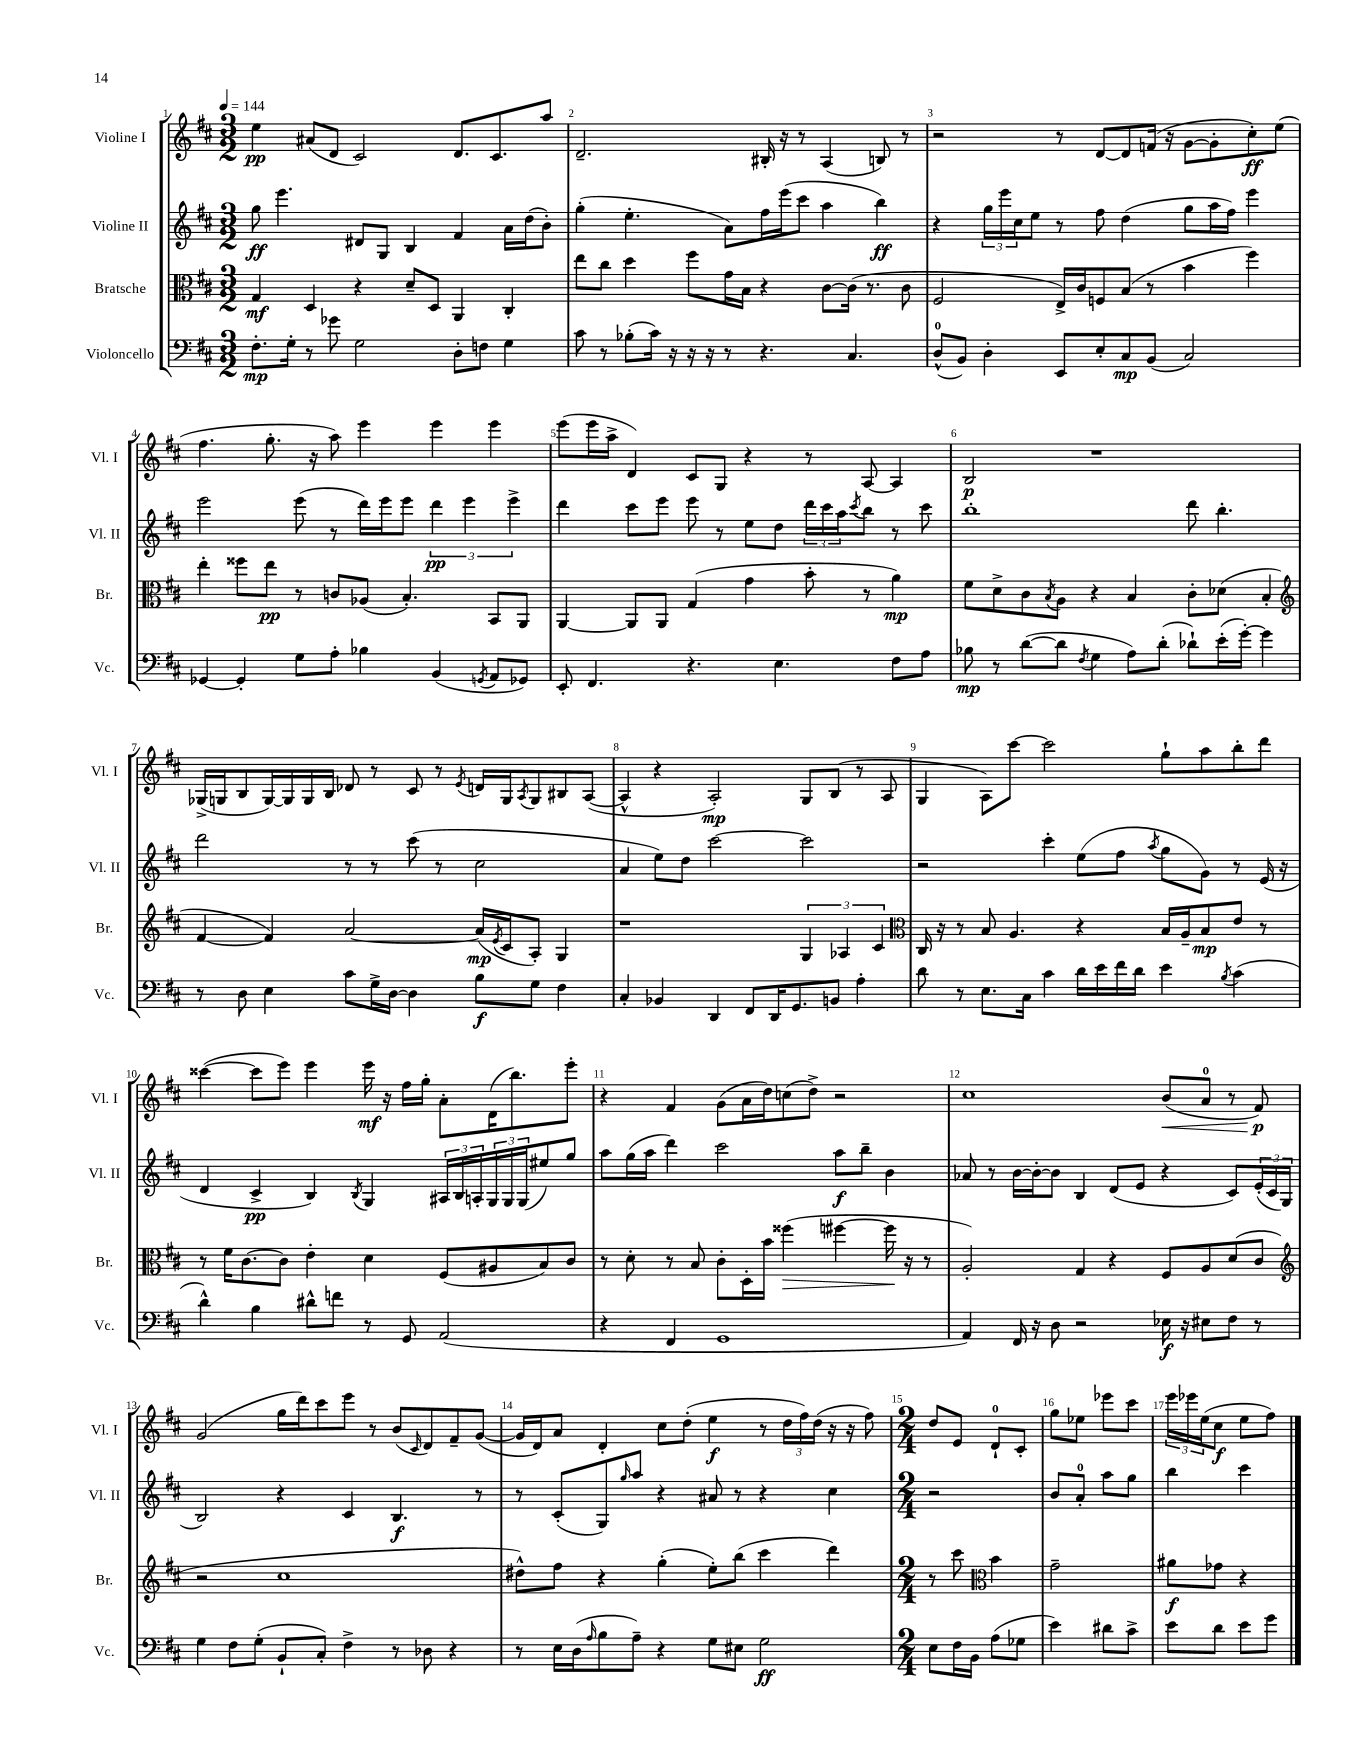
<<
\new StaffGroup <<
\new Staff = "s0" \with { instrumentName = "Violine I" shortInstrumentName = "Vl. I" } {
    \clef treble \key d \major \numericTimeSignature \time 3/2 \tempo 4 = 144
    e''4\pp ais'8( d'8 cis'2) d'8. cis'8. a''8 |
    d'2.-- bis16-. r16 r8 a4( b8) r8 |
    r2 r8 d'8~ d'8 f'16( r16 g'8~ g'8-. cis''8-.\ff) e''8( |
    fis''4. g''8.-. r16 a''8) e'''4 e'''4 e'''4 |
    e'''8( e'''16 a''16-> d'4) cis'8 g8 r4 r8 a8~ a4 |
    b2\p r1 |
    ges16->( g16 b8 g16~) g16 g16 b16 des'8 r8 cis'8 r8 \acciaccatura { e'8 } d'16 g16 \acciaccatura { a8 } g8 bis8 a8~( |
    a4-^ r4 a2-.\mp) g8 b8( r8 a8 |
    g4 a8) cis'''8~ cis'''2 g''8-! a''8 b''8-. d'''8 |
    cisis'''4~( cisis'''8 e'''8) e'''4 e'''16\mf r16 fis''16 g''16-. a'8-. d'16( b''8.) e'''8-. |
    r4 fis'4 g'8( a'16 d''16) c''8( d''8->) r2 |
    cis''1 b'8\<( a'8-0 r8 fis'8\p\!) |
    g'2( g''16 d'''16) cis'''8 e'''8 r8 b'8( \grace { cis'16 } d'8) fis'8-- g'8~( |
    g'16 d'16) a'8 d'4-. cis''8 d''8-.( e''4\f r8 \tuplet 3/2 { d''16 fis''16) d''16( } r16 r16 fis''8) |
    \numericTimeSignature \time 2/4 d''8 e'8 d'8-0-! cis'8-. |
    g''8 ees''8 ees'''8 cis'''8 |
    \tuplet 3/2 { e'''16 ees'''16 e''16( } cis''8\f e''8 fis''8) \bar "|." |
}
\new Staff = "s1" \with { instrumentName = "Violine II" shortInstrumentName = "Vl. II" } {
    \clef treble \key d \major \numericTimeSignature \time 3/2
    g''8\ff e'''4. dis'8 g8 b4 fis'4 a'16 d''16( b'8-.) |
    g''4-.( e''4.-. a'8) fis''16 e'''16( cis'''8 a''4 b''4\ff) |
    r4 \tuplet 3/2 { g''16 e'''16 cis''16 } e''8 r8 fis''8 d''4( g''8 a''16 fis''16) e'''4 |
    e'''2 e'''8( r8 d'''16) e'''16 e'''8 \tuplet 3/2 { d'''4\pp e'''4 e'''4-> } |
    d'''4 cis'''8 e'''8 e'''8 r8 e''8 d''8 \tuplet 3/2 { d'''16 cis'''16 a''16 } \acciaccatura { cis'''8 } b''8 r8 cis'''8 |
    b''1-. d'''8 b''4.-. |
    d'''2 r8 r8 cis'''8( r8 cis''2 |
    a'4 e''8) d''8 cis'''2~ cis'''2 |
    r2 cis'''4-. e''8( fis''8 \acciaccatura { a''8 } g''8 g'8) r8 e'16( r16 |
    d'4 cis'4->\pp b4) \acciaccatura { b8 } g4 \tuplet 3/2 { ais16 b16 a16-. } \tuplet 3/2 { g16 g16 g16( } eis''8) g''8 |
    a''8 g''16( a''16 d'''4) cis'''2 a''8\f b''8-- b'4 |
    aes'8 r8 b'16~ b'16~-. b'8 b4 d'8( e'8 r4 cis'8) \tuplet 3/2 { e'16-.( cis'16 g16 } |
    b2) r4 cis'4 b4.\f r8 |
    r8 cis'8-.( g8) \grace { g''16 } a''8 r4 ais'8 r8 r4 cis''4 |
    \numericTimeSignature \time 2/4 r2 |
    b'8 a'8-0-. a''8 g''8 |
    b''4 cis'''4 \bar "|." |
}
\new Staff = "s2" \with { instrumentName = "Bratsche" shortInstrumentName = "Br." } {
    \clef alto \key d \major \numericTimeSignature \time 3/2
    g4\mf d4 r4 d'8-- d8 a,4 cis4-. |
    e''8 cis''8 d''4 fis''8 g'16 b16 r4 cis'8~ cis'16( r8. cis'8 |
    fis2 e16->) cis'16 f8 b8( r8 b'4 fis''4) |
    e''4-. fisis''8 e''8\pp r8 c'8 aes8( b4.-.) b,8 a,8 |
    a,4~ a,8 a,8 g4( g'4 b'8-. r8 a'4\mp) |
    fis'8 d'8-> cis'8 \acciaccatura { b8 } a8 r4 b4 cis'8-. des'8( b4-. |
    \clef treble fis'4~ fis'4) a'2~ a'16\mp( \acciaccatura { e'8 } cis'16 a8-.) g4 |
    r1 \tuplet 3/2 { g4 aes4 cis'4 } |
    \clef alto cis16 r16 r8 b8 a4. r4 b16 a16-- b8\mp e'8 r8 |
    r8 fis'16 cis'8.~ cis'8 e'4-. d'4 fis8( ais8 b8) cis'8 |
    r8 d'8-. r8 b8 cis'8-. d16-. b'16 fisis''4\>( fis''4~ fis''16\! r16 r8 |
    a2-.) g4 r4 fis8 a8 d'8( cis'8 |
    \clef treble r2 cis''1 |
    dis''8-^) fis''8 r4 g''4-.( e''8-.) b''8( cis'''4 d'''4) |
    \numericTimeSignature \time 2/4 r8 cis'''8 \clef alto b'4 |
    g'2-- |
    ais'8\f ges'8 r4 \bar "|." |
}
\new Staff = "s3" \with { instrumentName = "Violoncello" shortInstrumentName = "Vc." } {
    \clef bass \key d \major \numericTimeSignature \time 3/2
    fis8.-.\mp g16-. r8 ges'8 g2 d8-. f8 g4 |
    cis'8 r8 bes8-.( cis'16) r16 r16 r16 r8 r4. cis4. |
    d8-0-^( b,8) d4-. e,8 e8-. cis8\mp b,8( cis2) |
    ges,4~ ges,4-. g8 a8-. bes4 b,4( \acciaccatura { g,8 } a,8 ges,8) |
    e,8-. fis,4. r4. e4. fis8 a8 |
    bes8\mp r8 d'8~( d'8 \acciaccatura { fis8 } g4 a8) d'8-.( des'8-!) e'16-.( g'16~-.) g'4 |
    r8 d8 e4 cis'8 g16-> d16~ d4 b8\f g8 fis4 |
    cis4-. bes,4 d,4 fis,8 d,16 g,8. b,8 a4-. |
    d'8 r8 e8. cis16 cis'4 d'16 e'16 fis'16 d'16 e'4 \acciaccatura { b8 } cis'4( |
    d'4-^) b4 dis'8-^ f'8 r8 g,8 a,2( |
    r4 fis,4 g,1 |
    a,4) fis,16 r16 d8 r2 ees16\f r16 eis8 fis8 r8 |
    g4 fis8 g8-.( b,8-! cis8-.) fis4-> r8 des8 r4 |
    r8 e16 d16( \grace { a16 } b8 a8--) r4 g8 eis8 g2\ff |
    \numericTimeSignature \time 2/4 e8 fis16 b,16 a8( ges8 |
    e'4) dis'8 cis'8-> |
    e'8 d'8 e'8 g'8 \bar "|." |
}
>>
>>
\layout { \context { \Score \override BarNumber.break-visibility = ##(#f #t #t) barNumberVisibility = #all-bar-numbers-visible } }
